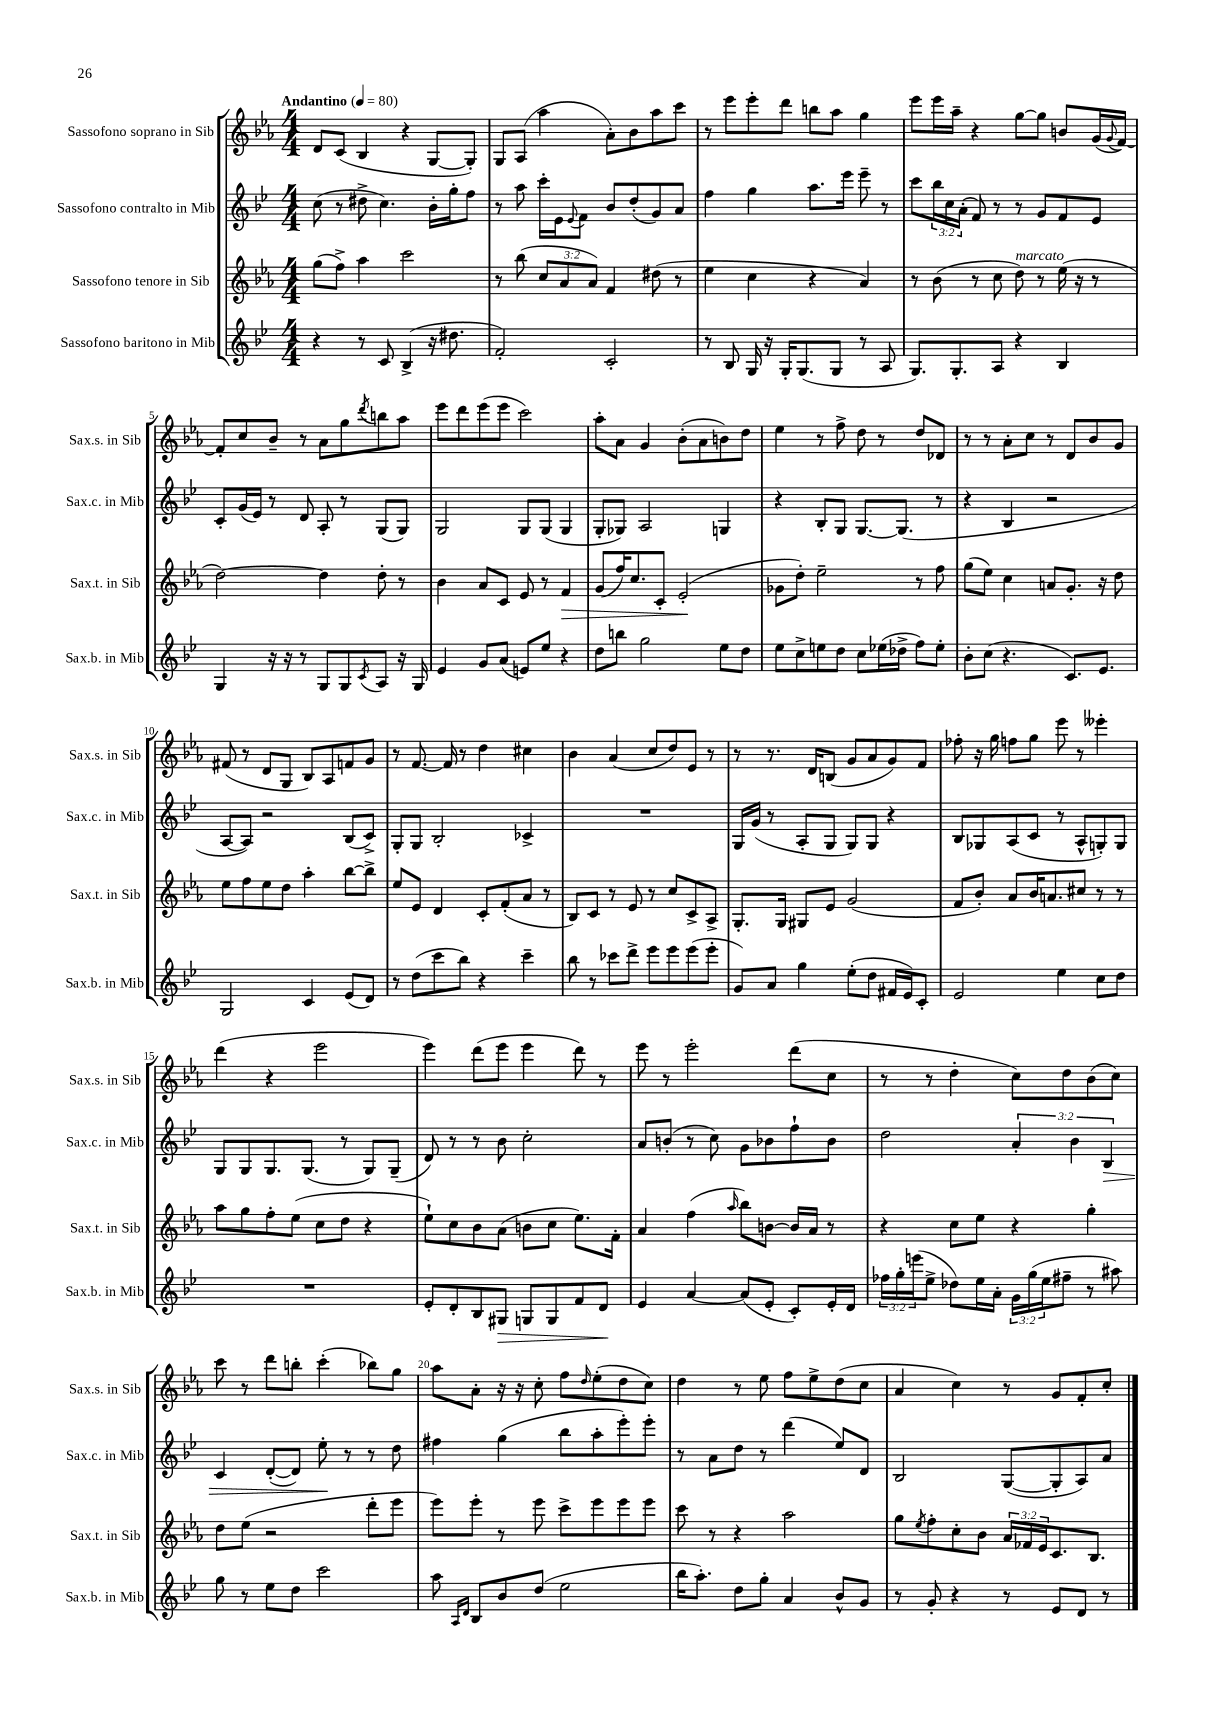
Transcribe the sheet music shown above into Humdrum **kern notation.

**kern	**kern	**kern	**kern
*staff4	*staff3	*staff2	*staff1
*clefG2	*clefG2	*clefG2	*clefG2
*k[b-e-]	*k[b-e-a-]	*k[b-e-]	*k[b-e-a-]
*M4/4	*M4/4	*M4/4	*M4/4
*MM80	*MM80	*MM80	*MM80
4r	(8gg	(8cc	8d
.	8ff^)	8r	(8c
8r	4aa-	8dd#^	4B-
8c	.	4.cc)	.
(4B-^	2ccc	.	4r
16r	.	16b-'	[8G
8.dd#	.	16gg'	.
.	.	8ff	8G'])
=	=	=	=
2f')	8r	8r	8G
.	(8bb-	8aa	(8A-
.	12cc	16ccc'	4aa-
.	.	16e-	.
.	12a-	.	.
.	.	8qqe-	.
.	.	8f	.
.	12a-)	.	.
2c'	4f	8b-	8a-')
.	.	(8dd'	8b-
.	(8dd#	8g)	8aa-
.	8r	8a	8ccc
=	=	=	=
8r	4ee-	4ff	8r
8B-	.	.	8eee-
16G	4cc	4gg	8eee-'
16r	.	.	.
16G'	.	.	8ddd
(8.G	.	.	.
.	4r	8.aa	8bb
8G	.	.	8aa-
.	.	16eee-	.
8r	4a-)	8eee-~	4gg
8A	.	8r	.
=	=	=	=
8.G)	8r	8ccc	8eee-
.	(8b-	24bb-	16eee-
.	.	24cc	.
8.G'	.	.	16aa-~
.	.	(24a'	.
.	8r	8f)	4r
8A	8cc	8r	.
4r	8dd)	8r	[8gg
.	8r	8g	8gg]
4B-	(16ee-	8f	8b
.	16r	.	.
.	8r	8e-	(16g
.	.	.	8qqg
.	.	.	[16f)
=	=	=	=
4G	[2dd)	8c'	8f']
.	.	(16g	8cc
.	.	16e-)	.
16r	.	8r	8b-~
16r	.	.	.
8r	.	8d	8r
8G	4dd]	8A'	8a-
8G	.	8r	8gg
8qc	.	.	8qddd
8A	8dd'	(8G	8bb
16r	8r	8G)	8aa-
16G	.	.	.
=	=	=	=
4e-	4b-	2G	8eee-
.	.	.	8ddd
8g	8a-	.	(8eee-
(8a	8c	.	8eee-
8e)	8e-	8G	2ccc)
8ee-	8r	(8G	.
4r	4f	4G	.
=	=	=	=
8dd	(8g	8G'	8aa-'
8bb	16ff)	8G-)	8a-
.	8.cc	.	.
2gg	.	2A	4g
.	8c'	.	.
.	(2e-'	.	(8b-'
.	.	.	8a-
8ee-	.	4G	8b)
8dd	.	.	8dd
=	=	=	=
8ee-	8g-	4r	4ee-
8cc^	8dd')	.	.
8ee	2ee-~	8B-'	8r
8dd	.	8G	8ff^
8cc	.	[8.G	8dd
(16ee-	.	.	8r
16dd-^	.	(8.G]	.
8ff)	8r	.	8dd
8ee-'	8ff	8r	8d-
=	=	=	=
8b-'	(8gg	4r	8r
(8cc	8ee-)	.	8r
4.r	4cc	4B-	8a-'
.	.	.	8cc
.	8a	2r	8r
8.c)	8.g'	.	8d
.	.	.	8b-
8.e-	16r	.	.
.	8dd	.	8g
=	=	=	=
2G	8ee-	[8A	(8f#
.	8ff	8A])	8r
.	8ee-	2r	8d
.	8dd	.	8G
4c	4aa-'	.	8B-)
.	.	.	8A-
(8e-	[8bb-	(8B-	8f
8d)	8bb-^]	8c^)	8g
=	=	=	=
8r	8ee-	8G'	8r
(8dd	8e-	8G	[8.f
8ccc	4d	2B-'	.
.	.	.	16f]
8bb-)	.	.	8r
4r	8c'	.	4dd
.	(8f'	.	.
4ccc~	8a-	4c-^	4cc#
.	8r	.	.
=	=	=	=
8bb-	8B-)	1r	4b-
8r	8c	.	.
8ccc-	8r	.	(4a-
8ddd^	8e-	.	.
8eee-	8r	.	8cc
8eee-	8cc	.	8dd)
(8eee-	8c^	.	8e-
8eee-'	8A-^	.	8r
=	=	=	=
8g)	8.G'	16G	8r
.	.	(16g	.
8a	.	8r	8.r
.	16G	.	.
4gg	8G#	8A'	.
.	.	.	16d
.	8e-	8G	(8B
(8ee-'	(2g	8G)	8g
8dd	.	8G	8a-
16f#	.	4r	8g)
16e-)	.	.	.
8c'	.	.	8f
=	=	=	=
2e-	8f	8B-	8ff-'
.	8b-')	8G-	16r
.	.	.	16gg
.	8a-	(8A	8ff
.	16b-	8c	8gg
.	8.a	.	.
4ee-	.	8r	8eee-
.	8cc#	8A^^	8r
8cc	8r	8G')	4eee--'
8dd	8r	8G	.
=	=	=	=
1r	8aa-	8G	(4ddd
.	8gg	8G	.
.	8ff'	8.G	4r
.	(8ee-	.	.
.	.	(8.G	.
.	8cc	.	2eee-
.	8dd	8r	.
.	4r	8G)	.
.	.	(8G~	.
=	=	=	=
8e-'	8ee-`)	8d)	4eee-)
8d'	8cc	8r	.
8B-	8b-	8r	(8ddd
8G#	(8a-	8b-	8eee-
8G	8b	2cc'	4eee-
8G	8cc	.	.
8f	8.ee-)	.	8ddd)
8d	.	.	8r
.	16f'	.	.
=	=	=	=
4e-	4a-	8a	8eee-
.	.	(8b'	8r
[4a	(4ff	8r	2eee-'
.	.	8cc)	.
.	16qqaa-	.	.
(8a]	8bb-)	8g	.
8e-'	[8b	8b-	.
8c')	16b]	8ff`	(8ddd
.	16a-	.	.
16e-'	8r	8b-	8cc
16d	.	.	.
=	=	=	=
24ff-	4r	2dd	8r
24gg'	.	.	.
(24eee	.	.	.
8ee-^	.	.	8r
8dd-)	8cc	.	4dd'
16ee-	8ee-	.	.
16a'	.	.	.
24g	4r	6a'	8cc)
(24gg	.	.	.
24ee-	.	.	.
8ff#~	.	.	8dd
.	.	6b-	.
8r	4gg'	.	(8b-
.	.	6B-	.
8aa#)	.	.	8cc)
=	=	=	=
8gg	8dd	4c	8ccc
8r	(8ee-	.	8r
8ee-	2r	([8d'	8ddd
8dd	.	8d])	8bb'
2ccc	.	8ee-'	(4ccc'
.	.	8r	.
.	8ddd'	8r	8bb-)
.	8eee-	8dd	8gg
=	=	=	=
8aa	8eee-)	4ff#	8aa-
16qqA	.	.	.
16qqd	.	.	.
8B-	8eee-'	.	8a-'
8b-	8r	(4gg	16r
.	.	.	16r
(8dd	8eee-	.	8cc'
2ee-	8ccc^	8bb-	8ff
.	.	.	16qqdd
.	8eee-	8aa'	(8ee-'
.	8eee-	8eee-')	8dd
.	8eee-	8eee-'	8cc)
=	=	=	=
16bb-	8ccc	8r	4dd
8.aa')	.	.	.
.	8r	8a	.
8dd	4r	8dd	8r
8gg'	.	8r	8ee-
4a	2aa-	(4ddd	8ff
.	.	.	8ee-^
8b-^^	.	8ee-)	(8dd
8g	.	8d	8cc
=	=	=	=
8r	8gg	2B-	4a-
.	8qee-	.	.
8g'	8ff'	.	.
4r	8cc'	.	4cc)
.	8b-	.	.
8r	24a-	([8G	8r
.	24f-	.	.
.	24e-	.	.
8e-	8.c	8G']	8g
8d	.	8A)	8f'
.	8.B-	.	.
8r	.	8a	8cc'
==	==	==	==
*-	*-	*-	*-
